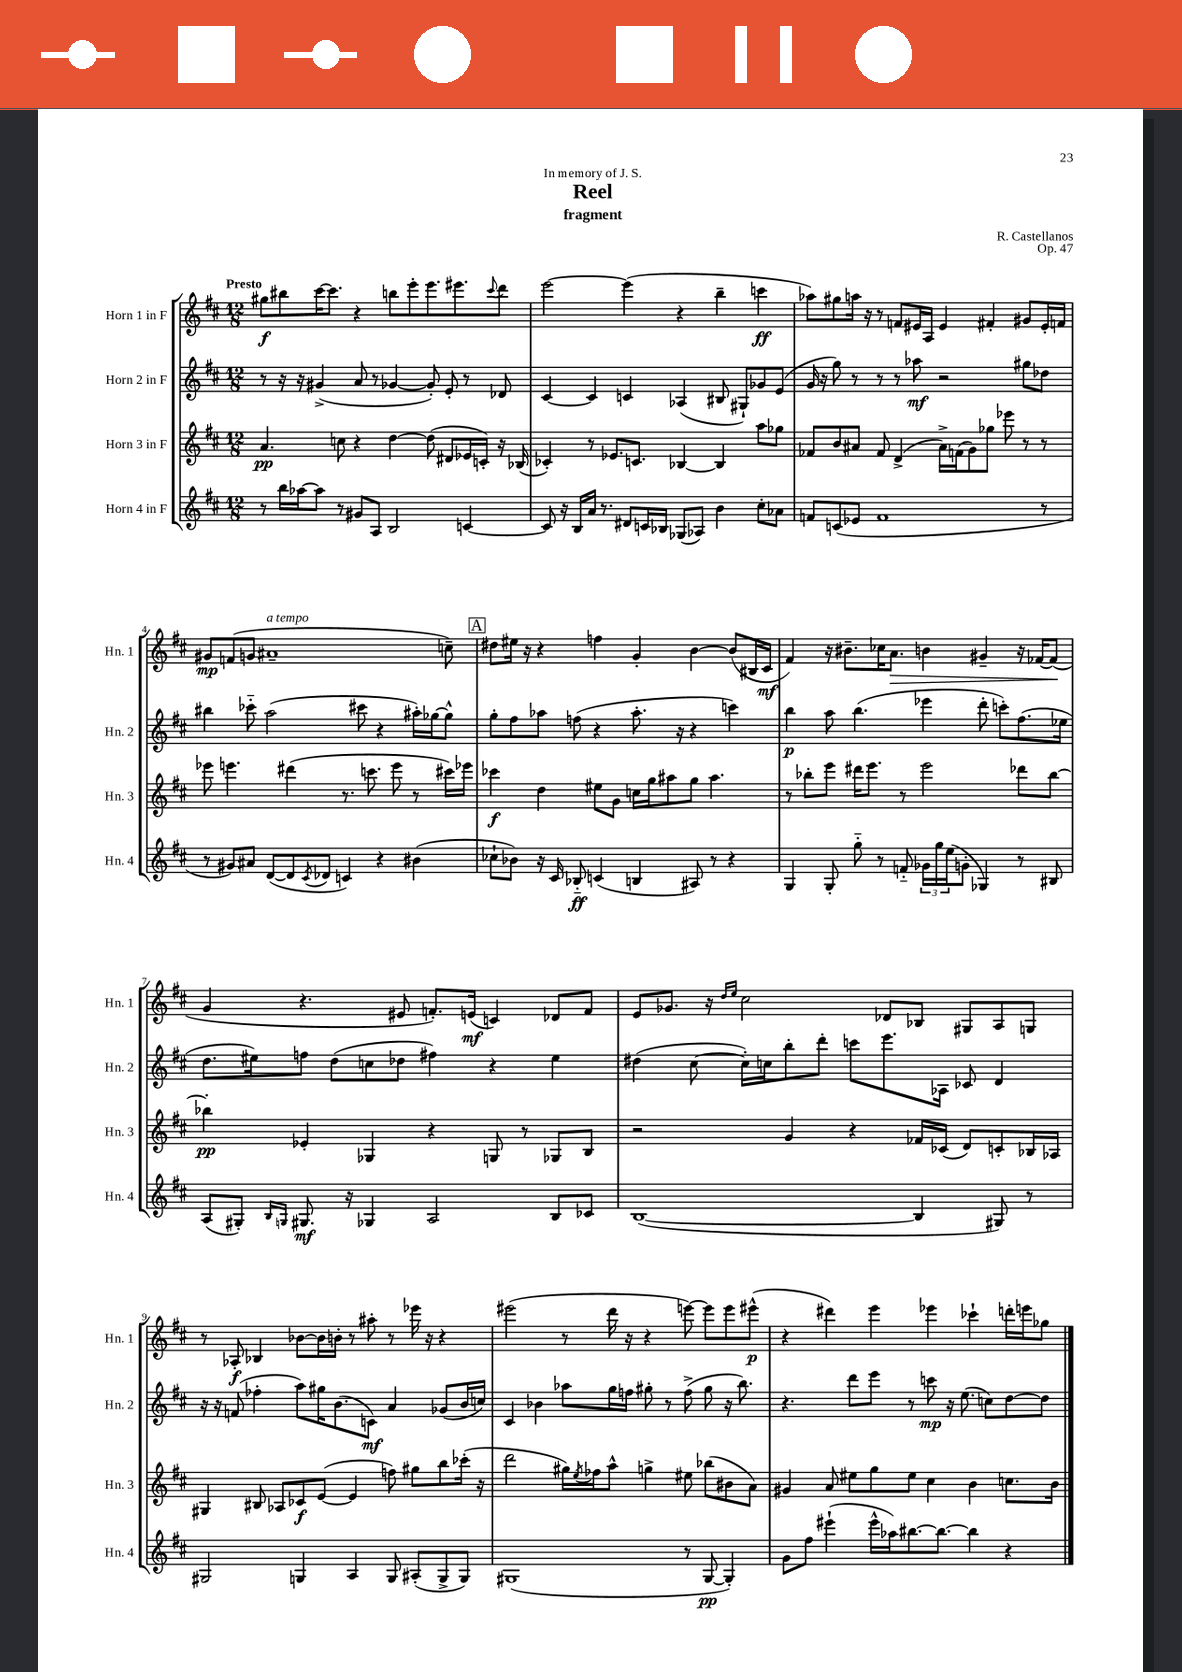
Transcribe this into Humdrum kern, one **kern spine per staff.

**kern	**kern	**kern	**kern
*staff4	*staff3	*staff2	*staff1
*clefG2	*clefG2	*clefG2	*clefG2
*k[f#c#]	*k[f#c#]	*k[f#c#]	*k[f#c#]
*M12/8	*M12/8	*M12/8	*M12/8
8r	4.a/	8r	8gg#\L
16bb\LL	.	16r	8bb#\
[16aa-\J	.	16r	.
8aa-\]J	.	(4g#^/	[16ccc#\K
.	.	.	8.ccc#\]J
8r	8cc\	.	.
8g#/L	4r	8a/	4r
8A/J	.	8r	.
2B/	[4dd\	[4g-/	8bb\L
.	.	.	8eee'\
.	(8dd\]	8g-'/])	8.eee\
.	8d#/L	8e'/	.
.	.	.	8.eee#\
[4c/	16e-/L	8r	.
.	16c'/JJ)	.	.
.	.	.	8qqccc#/
.	16r	8d-/	8ddd\J
.	(16B-/	.	.
=	=	=	=
8c/]	4c-'/)	[4c#/	[2eee\
16r	.	.	.
16B/LL	.	.	.
16a/JJ	8r	4c#/]	.
8.r	.	.	.
.	8.e-/L	.	.
8d#/L	.	4c/	(4eee\]
.	8.c/J	.	.
16c/L	.	.	.
16B-/JJ	.	.	.
(8G-/L	[4B-/	(4A-/	4r
8A-/J)	.	.	.
4b\	4B-/]	8B#/	4bb~\
.	.	8G#`/L)	.
8cc#'\L	8aa\L	8g-/	4ccc\
8a-\J	8gg-\J	(8e/J	.
=	=	=	=
8f/L	8f-/L	16g/	8aa-\L)
.	.	16r	.
(8c/	8b/	8gg\)	8gg#\
8e-/J	8a#/J	8r	16aa\Jk
.	.	.	16r
1f	8f-/	8r	8r
.	(4d^/	8r	8f/L
.	.	8aa-\	16e#/L
.	.	.	16A/JJ
.	16a#^\LL)	2r	4e#/
.	(16f\J	.	.
.	8g\)	.	.
.	8gg-\J	.	4f#'/
.	8eee-\	.	.
.	8r	8gg#\L	8g#/L
8r	8r	8dd-\J	16e#'/L
.	.	.	16f/JJ
=	=	=	=
8r	8eee-\	4bb#\	8g#/L
8g#/L)	4.eee\	.	(8f/
8a#/J	.	8ccc-'~\	8g/J
([8d/L	.	(2aa\	1a#~
8d/]	(4ddd#\	.	.
8qc#/	.	.	.
8d-/J	.	.	.
4c/)	8.r	.	.
.	.	8ccc#\	.
.	8.ccc\	.	.
4r	.	4r	.
.	8eee\	.	.
(4b#\	8r	16aa#'\LL)	.
.	.	[16gg-\J	.
.	16ccc#\LL)	8gg-^^\]J	8cc~\)
.	16eee-\JJ	.	.
=	=	=	=
8cc-`\L	4ccc-\	8gg'\L	8dd#\L
8b-\J)	.	8ff#\	16ee#\Jk
.	.	.	16r
16r	4dd\	8aa-\J	4r
16c#/	.	.	.
8B-'~/	.	(8ff\	.
(4c/	8ee#\L	4r	4ff\
.	8g\J	.	.
4B/	16cc\LL	8.aa-'\	4g'/
.	16gg\J	.	.
.	8aa#\	.	.
.	.	16r	.
8A#/)	8gg\J	4r	[4b\
8r	4.aa#\	.	.
4r	.	4ccc\)	(8b/]L
.	.	.	16B#/L
.	.	.	16c#/JJ
=	=	=	=
4G/	8r	4bb\	4f#/)
.	8bb-'\L	.	.
8G'/	8eee\J	8aa\	16r
.	.	.	8.b#~\L
8gg'~\	16ddd#\LK	(4.bb\	.
.	8.eee\J	.	.
8r	.	.	16cc-\K
.	.	.	8.a\J
8f'~/	8r	.	.
24g-\LL	2eee\	4eee-\	4b\
24gg\	.	.	.
(24ee\J	.	.	.
8g'\J	.	.	.
4G-/)	.	8ddd'\	4g#~/
.	.	8ccc'\L)	.
8r	8ddd-\L	(8.ff#\	16r
.	.	.	[16f-/LK
8B#/	[8bb-\J	.	(8f-/]J
.	.	16ee-\Jk	.
=	=	=	=
(8A/L	4bb-'\]	8.dd\L	4g/
8G#'/J)	.	.	.
.	.	16ee#\k)	.
16qqB/LL	.	.	.
16qqG/JJ	.	.	.
8.G#/	4e-'/	8ff\J	4.r
.	.	(8dd\L	.
16r	.	.	.
4G-/	4G-/	8cc\	.
.	.	8dd-\J	8e#/
2A/	4r	4ff#\)	8.f'/L)
.	.	.	(16e/Jk
.	8G/	4r	4c/)
.	8r	.	.
8B/L	8G-/L	4ee#\	8d-/L
8c-/J	8B/J	.	8f/J
=	=	=	=
([1B	2r	(4dd#\	8e/L
.	.	.	8.g-/J
.	.	[8cc#\	.
.	.	.	16r
.	.	.	16qqdd/LL
.	.	.	16qqee/JJ
.	.	16cc#'\]LL)	2cc#\
.	.	16cc\J	.
.	4g/	8bb'\	.
.	.	8ddd'\J	.
.	4r	8ccc\L	.
.	.	8.eee\	8d-/L
4B/]	16f-/LL	.	8B-/J
.	(16c-/JJ	16A-\Jk	.
.	8d/L)	8c-/	8G#/L
8G#/)	8c'/	4d/	8A/
8r	16B-/L	.	8G/J
.	16A-/JJ	.	.
=	=	=	=
2G#/	4G#/	16r	8r
.	.	16r	.
.	.	(8f/	8A-'/
.	8B#/	4ff-'\	4B-/
.	8A-/L	.	.
4G/	8c-/	8aa\L)	[8b-\L
.	([8e/J	16gg#\K	16b-\]L
.	.	(8.b\	16b'\JJ
4A/	4e/]	.	8r
.	.	8c\J)	8aa#'\
8G/	8ff\)	4a/	8r
(8A#'/L	8gg#\L	.	16eee-\
.	.	.	16r
8G^/	8bb\	(8g-/L	4r
8G/J)	(16ccc-'\Jk	16b/L	.
.	16r	16cc/JJ)	.
=	=	=	=
(1G#	2ddd\	4c#/	(2eee#\
.	.	4b-\	.
.	16gg#\LL)	8aa-\L	8r
.	8qee/	.	.
.	16ff-\J	.	.
.	8aa^^\J	16gg\L	16ddd\
.	.	16ff\JJ	16r
.	4gg^\	8gg#'\	4r
.	.	8r	.
8r	8ee#\	(8ff^\	[8eee\)
[8G#/	(8bb-\L	8gg#\	8eee\]L
4G#'/])	8b#\	16r	8eee\
.	.	8.bb\)	.
.	8a\J)	.	(8eee#^^\J
=	=	=	=
8g\L	4g#/	4.r	4r
8ff#\J	.	.	.
(4eee#`\	8a/	.	4ddd#\)
.	8ee#\L	8ddd\L	.
16eee#^^\LL	8gg\	8eee\J	4eee\
16aa-\J)	.	.	.
[8.bb#\	8ee#\J	8r	.
.	4cc#\	8ccc\	4eee-\
8.bb#\_J	.	.	.
.	.	16r	.
.	.	(8.ee\	.
4bb#\]	4b\	.	4ccc-`\
.	.	8cc\L)	.
4r	8.cc\L	[8dd\	16ddd'\LL
.	.	.	16eee\J
.	.	8dd\]J	8gg-\J
.	16b\Jk	.	.
==	==	==	==
*-	*-	*-	*-
